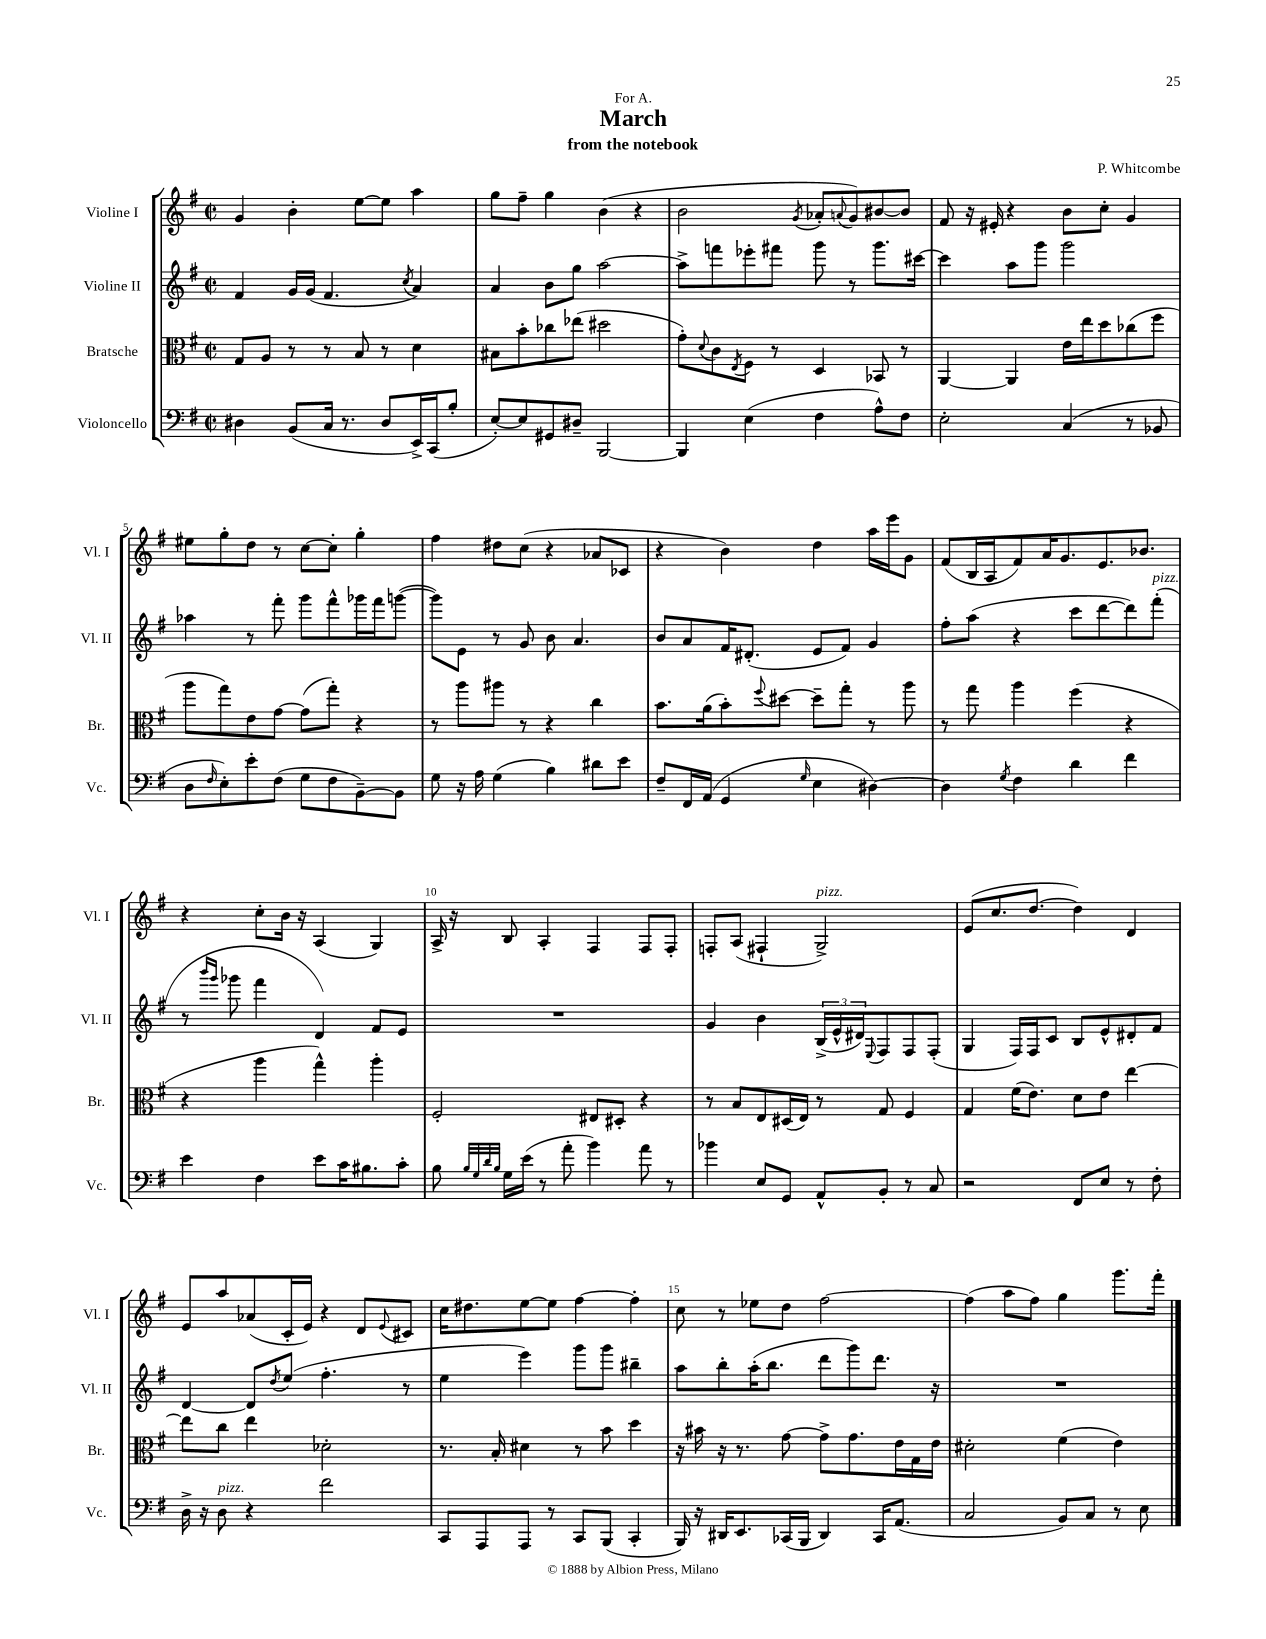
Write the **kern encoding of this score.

**kern	**kern	**kern	**kern
*staff4	*staff3	*staff2	*staff1
*clefF4	*clefC3	*clefG2	*clefG2
*k[f#]	*k[f#]	*k[f#]	*k[f#]
*M2/2	*M2/2	*M2/2	*M2/2
*met(c|)	*met(c|)	*met(c|)	*met(c|)
4D#	8G	4f#	4g
.	8A	.	.
(8BB	8r	16g	4b'
.	.	(16g	.
16C	8r	4.f#	.
8.r	.	.	.
.	8B	.	[8ee
8D#	8r	.	8ee]
.	.	8qcc	.
16EE^)	4d	4a)	4aa
(16CC	.	.	.
8B'	.	.	.
=	=	=	=
[8E')	8B#	4a	8gg
8E]	8b'	.	8ff#~
8GG#	8cc-	8b	4gg
8D#~	(8ee-	8gg	.
[2BBB	2dd#	[2aa	(4b
.	.	.	4r
=	=	=	=
4BBB]	8g')	8aa^]	2b
.	8qqd	.	.
.	8c	8fff	.
.	8qE	.	.
(4E	8F#	8eee-'	.
.	8r	8fff#	.
.	.	.	8qg
4F#	4D	8ggg	8a-'
.	.	.	8qqa
.	.	8r	8g)
8A^^)	8BB-	8.ggg	[8b#
8F#	8r	.	8b#]
.	.	[16ccc#	.
=	=	=	=
2E'	[4AA	4ccc#]	8f#
.	.	.	16r
.	.	.	16e#'
.	4AA]	8aa	4r
.	.	8ggg	.
(4C	16e	2ggg	8b
.	16ee	.	.
.	8dd	.	8cc'
8r	(8cc-	.	4g
8BB-	8ff#	.	.
=	=	=	=
8D	8aa	4aa-	8ee#
16qqF#	.	.	.
8E')	8gg)	.	8gg'
8e'	8e	8r	8dd
(8F#	[8g	8fff#'	8r
8G	(8g]	8ggg	[8cc
8F#	8gg')	8fff#^^	8cc']
[8BB~)	4r	16ggg-	4gg'
.	.	16fff#	.
8BB]	.	([8ggg	.
=	=	=	=
8G	8r	8ggg])	4ff#
16r	8aa	8e	.
16A	.	.	.
(4G	8aa#	8r	8dd#
.	8r	8g	(8cc
4B)	4r	8b	4r
.	.	4.a	.
8d#	4cc	.	8a-
8e	.	.	8c-
=	=	=	=
8F#~	8.b	8b	4r
16FF#	.	8a	.
(16AA	(16a	.	.
4GG	8b')	16f#	4b)
.	.	(8.d#'	.
.	8qqff#	.	.
.	[8dd#	.	.
16qqG	.	.	.
4E	8dd#~]	8e	4dd
.	8gg'	8f#)	.
[4D#)	8r	4g	16aa
.	.	.	16eee
.	8aa	.	8g
=	=	=	=
4D#]	8r	8ff#'	(8f#
.	8gg	(8aa	16B
.	.	.	16A
8qG	.	.	.
4F#	4aa	4r	8f#)
.	.	.	16a
.	.	.	8.g
4d	(4ff#	8ccc	.
.	.	[8ddd	8.e
4f#	4r	8ddd])	.
.	.	.	8.b-
.	.	(8fff#'	.
=	=	=	=
4e	4r	8r	4r
.	.	16qqbbb	.
.	.	16qqggg	.
.	.	8ggg-	.
4F#	4aa	4fff#	8cc'
.	.	.	16b
.	.	.	16r
8e	4gg^^)	4d)	(4A
16c	.	.	.
8.B#	.	.	.
.	4aa'	8f#	4G)
8c'	.	8e	.
=	=	=	=
8B	2F#'	1r	16A^
.	.	.	16r
32qqB	.	.	.
32qqG	.	.	.
32qqd	.	.	.
32qqB	.	.	.
16G	.	.	8B
(16e	.	.	.
8r	.	.	4A'
8a'	.	.	.
4b)	8E#	.	4F#
.	8D#'	.	.
8a	4r	.	8F#
8r	.	.	8F#'
=	=	=	=
4b-	8r	4g	8F'
.	8B	.	(8A
8E	8E	4b	4F#`
8GG	(16D#	.	.
.	16E)	.	.
8AA^^	8r	(24B^	2G^)
.	.	24e^^	.
.	.	24d#)	.
.	.	8qqE	.
8BB'	8G	8F#	.
8r	4F#	8F#	.
8C	.	(8F#'	.
=	=	=	=
2r	4G	4G	(8e
.	.	.	8.cc
.	(16f#	16F#)	.
.	8.e)	16F#	[8.dd
.	.	8c	.
8FF#	8d	8B	4dd])
8E	8e	8e^^	.
8r	[4ee	8d#'	4d
8F#'	.	8f#	.
=	=	=	=
16D^	8ee]	[4d	8e
16r	.	.	.
8D	8cc	.	8aa
4r	4ee	8d]	(8a-
.	.	8qdd	.
.	.	(8ee	16c'
.	.	.	16e)
2f#	2d-'	4.ff#'	4r
.	.	.	8d
.	.	.	8qqe
.	.	8r	8c#
=	=	=	=
8CC	8.r	4ee	16cc
.	.	.	8.dd#
8AAA	.	.	.
.	16B'	.	.
8AAA	4d#	4eee)	[8ee
8r	.	.	8ee]
8CC	8r	8ggg	[4ff#
(8BBB	8b	8ggg	.
4CC'	4dd	4bb#~	4ff#']
=	=	=	=
16BBB)	16r	8aa	8cc
16r	16b#	.	.
16DD#	16r	8bb'	8r
8.EE	8.r	.	.
.	.	(16aa'	8ee-
.	.	8.bb	.
(16CC-	[8g	.	8dd
16BBB	.	.	.
4DD#)	8g^]	8ddd	[2ff#
.	8.g	8ggg)	.
16CC-	.	8.ddd	.
(8.AA	16e	.	.
.	16G	.	.
.	16e	16r	.
=	=	=	=
2C	2d#'	1r	(4ff#]
.	.	.	8aa
.	.	.	8ff#)
8BB)	(4f#	.	4gg
8C	.	.	.
8r	4e)	.	8.ggg
8E	.	.	.
.	.	.	16fff#'
==	==	==	==
*-	*-	*-	*-
